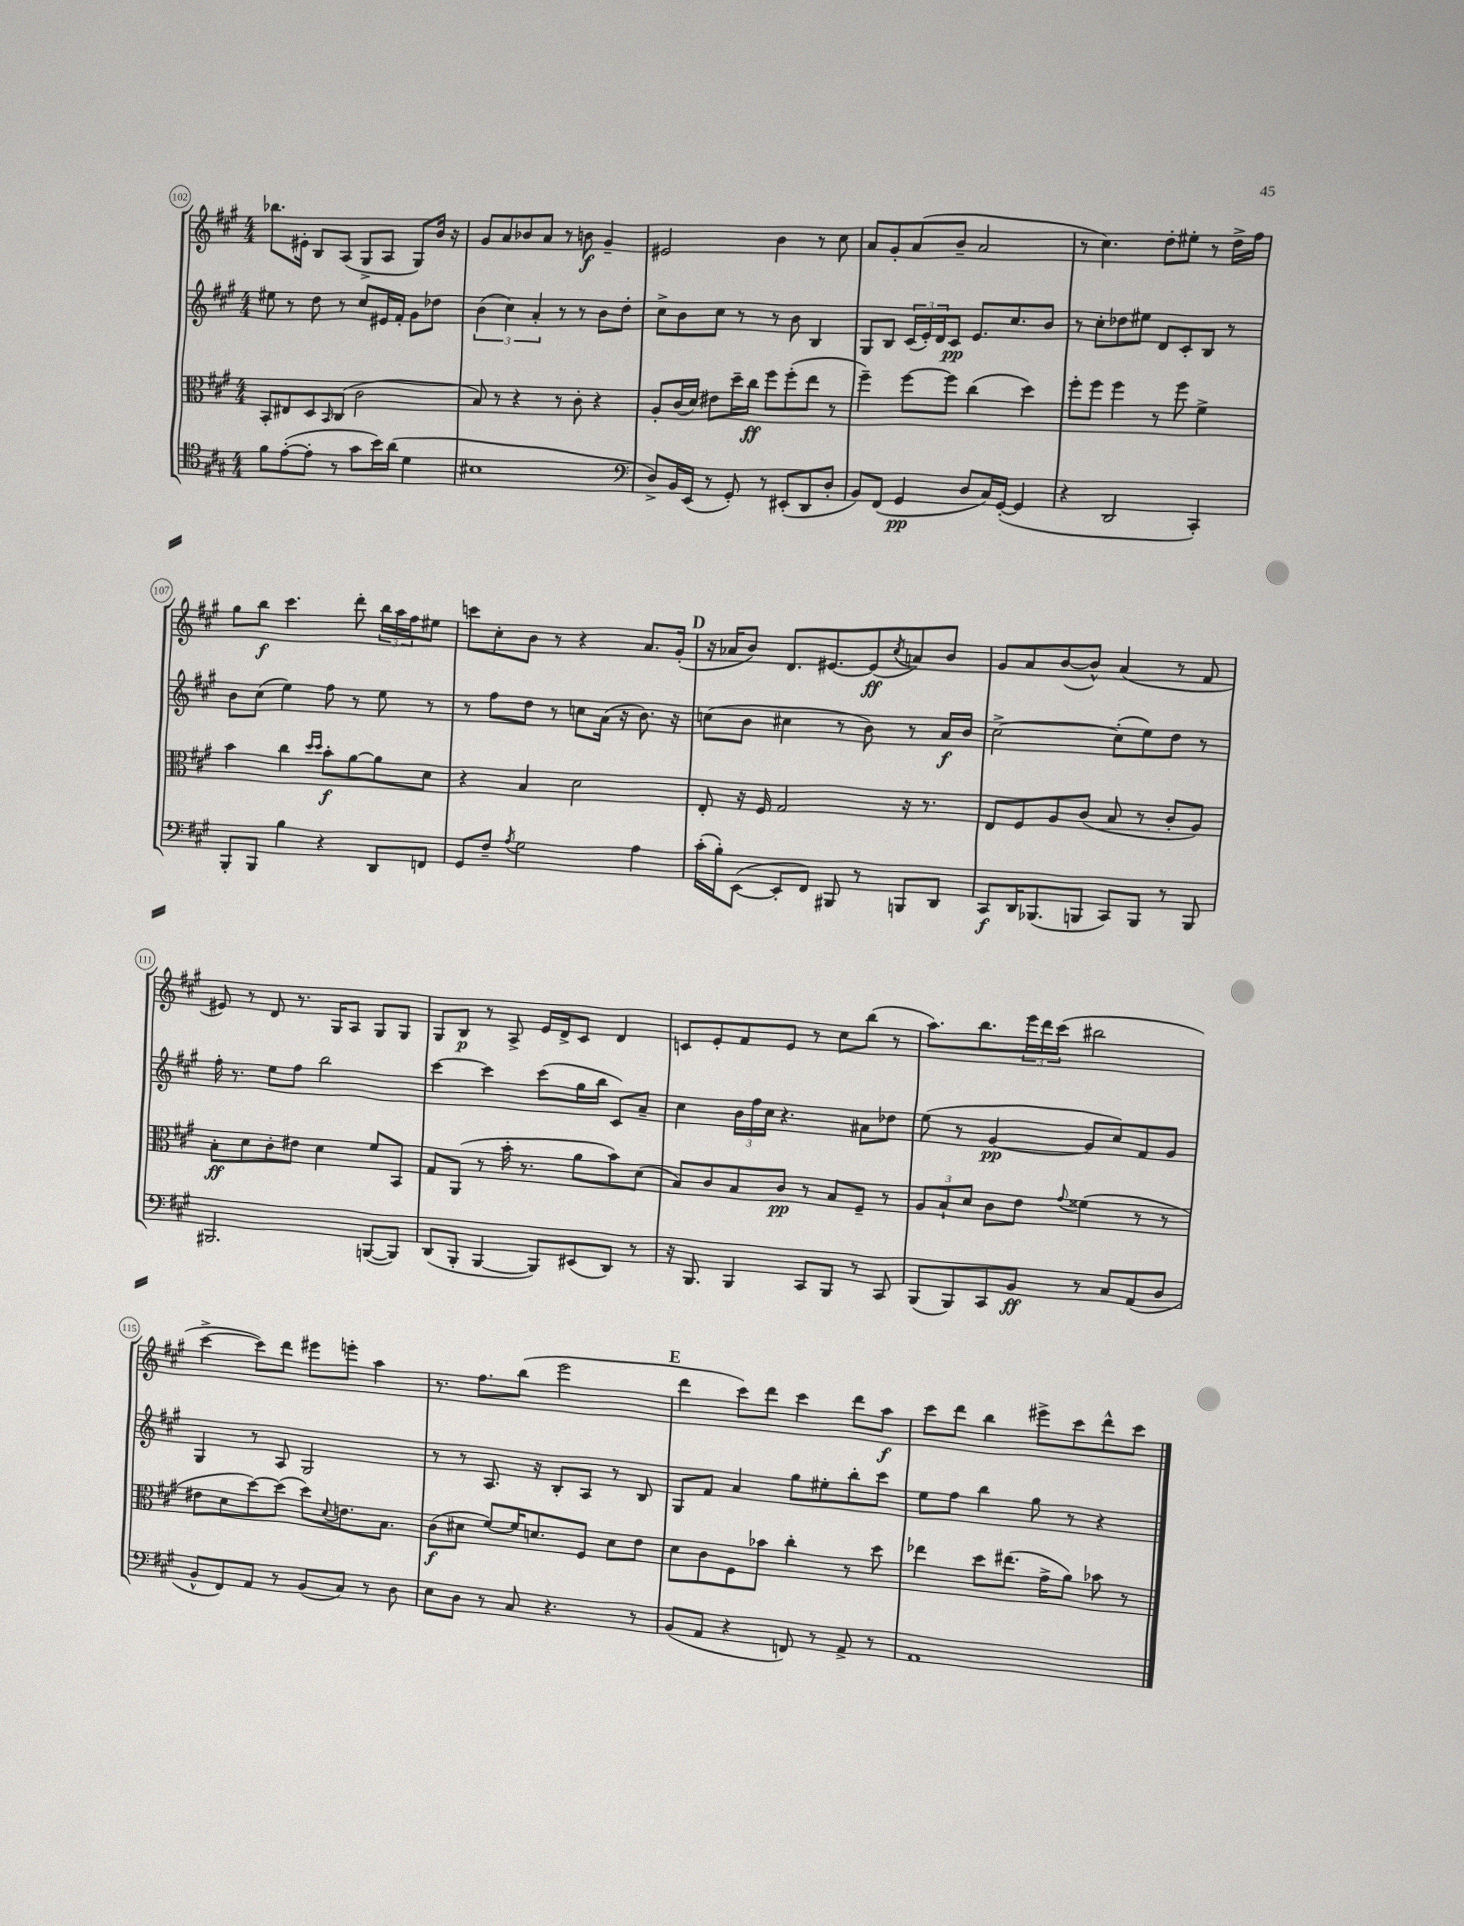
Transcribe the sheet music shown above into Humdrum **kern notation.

**kern	**dynam	**kern	**dynam	**kern	**dynam	**kern	**dynam
*part4	*part4	*part3	*part3	*part2	*part2	*part1	*part1
*staff4	*staff4	*staff3	*staff3	*staff2	*staff2	*staff1	*staff1
*clefC4	*	*clefC3	*	*clefG2	*	*clefG2	*
*k[f#c#g#]	*	*k[f#c#g#]	*	*k[f#c#g#]	*	*k[f#c#g#]	*
*M4/4	*	*M4/4	*	*M4/4	*	*M4/4	*
=102	=102	=102	=102	=102	=102	=102	=102
8f#\L	.	8BB'/L	.	8ee#X\	.	8.bb-X\L	.
([8e'\	.	8E#X/	.	8r	.	.	.
.	.	.	.	.	.	16e#X'\Jk	.
8e'\J]	.	8D/	.	8dd\	.	8B/L	.
.	.	16qqBB/	.	.	.	.	.
8r	.	(8C#/J	.	8r	.	(8A/J	.
8g#\L	.	2c#\	.	8cc#/L	.	8G#^/L	.
16b\L)	.	.	.	16e#X/L	.	8A/J	.
(16a\JJ	.	.	.	16f#'/JJ	.	.	.
4d\	.	.	.	8g#\L	.	8G#/L)	.
.	.	.	.	8dd-X\J	.	16b/Jk	.
.	.	.	.	.	.	16r	.
=103	=103	=103	=103	=103	=103	=103	=103
1B#X	.	8B/)	.	(6b\	.	8g#/L	.
.	.	8r	.	.	.	8a/	.
.	.	.	.	6cc#\)	.	.	.
.	.	4r	.	.	.	8b-X/	.
.	.	.	.	6a'/	.	.	.
.	.	.	.	.	.	8a/J	.
.	.	8r	.	8r	.	8r	.
.	.	8c#'\	.	8r	.	8bn\	f
.	.	4r	.	8b\L	.	4g#~/	.
.	.	.	.	8dd'\J	.	.	.
=104	=104	=104	=104	=104	=104	=104	=104
*clefF4	*	*	*	*	*	*	*
8D^/L)	.	8A'/L	.	8cc#^\L	.	2e#X/	.
16BB/L	.	(16c#/L	.	8b\	.	.	.
(16EE/JJ	.	16d/JJ)	.	.	.	.	.
8r	.	8e#X\L	.	8cc#\J	.	.	.
8GG#'/)	.	16dd~\L	.	8r	.	.	.
.	.	16cc#\JJ	ff	.	.	.	.
8r	.	8ff#\L	.	8r	.	4b\	.
(8EE#X'/L	.	(8ff#'\	.	8b\	.	.	.
8DD/	.	8ee\J	.	4B/	.	8r	.
8D'/J	.	8r	.	.	.	8cc#\	.
=105	=105	=105	=105	=105	=105	=105	=105
8BB/L)	.	4ff#~\)	.	8G#/L	.	8a/L	.
(8FF#/J	.	.	.	8B/J	.	8g#'/	.
4GG#/	pp	[8ff#\L	.	(24c#/LL	.	(8a/	.
.	.	.	.	24e'/)	.	.	.
.	.	.	.	24d/J	.	.	.
.	.	8ff#\J]	.	8c#/J	pp	8b~/J	.
8D/L	.	(4cc#\	.	8.e/L	.	2a/	.
16C#/L)	.	.	.	.	.	.	.
([16GG#'/JJ	.	.	.	8.cc#/	.	.	.
4GG#/]	.	4dd\)	.	.	.	.	.
.	.	.	.	8b/J	.	.	.
=106	=106	=106	=106	=106	=106	=106	=106
4r	.	8ff#'\L	.	8r	.	8r	.
.	.	8ff#\J	.	8cc#'\L	.	4.cc#\)	.
2DD/	.	4ff#\	.	8dd-X\	.	.	.
.	.	.	.	8ee#X\J	.	.	.
.	.	8r	.	8d/L	.	8dd'\L	.
.	.	8ff#\	.	8c#'/	.	8ee#X'\J	.
4CC#'/)	.	4f#^\	.	8B/J	.	8r	.
.	.	.	.	8r	.	16dd^\LL	.
.	.	.	.	.	.	16ff#\JJ	.
!!LO:LB:g=z
=107	=107	=107	=107	=107	=107	=107	=107
8BBB'/L	.	4b\	.	8b\L	.	8gg#\L	.
8BBB/J	.	.	.	(8cc#\J	.	8bb\J	f
4B\	.	4cc#\	.	4ee\)	.	4.ccc#\	.
.	.	16qqdd/LL	.	.	.	.	.
.	.	16qqdd/JJ	.	.	.	.	.
4r	.	8b'\L	f	8ff#\	.	.	.
.	.	[8a\	.	8r	.	8ddd'\	.
8DD/L	.	8a\]	.	8ee\	.	24bb\LL	.
.	.	.	.	.	.	24aa\	.
.	.	.	.	.	.	24ff#\J	.
8FFn/J	.	8d\J	.	8r	.	8ee#X\J	.
=108	=108	=108	=108	=108	=108	=108	=108
8GG#/L	.	4r	.	8r	.	8cccn\L	.
8F#~/J	.	.	.	8ff#\L	.	8cc#'\	.
8qA/	.	.	.	.	.	.	.
2G#\	.	4B/	.	8dd\J	.	8b\J	.
.	.	.	.	8r	.	8r	.
.	.	2d\	.	8ccn\L	.	4r	.
.	.	.	.	(16a\Jk	.	.	.
.	.	.	.	16r	.	.	.
4A\	.	.	.	8.b\)	.	8.a/L	.
.	.	.	.	16r	.	(16g#'/Jk	.
!!LO:REH:place=s1:t=D
=109	=109	=109	=109	=109	=109	=109	=109
(16c#'\LL	.	8E'/	.	(8ccn\L	.	16r	.
16B'\J)	.	.	.	.	.	16a-X/KL	.
([8EE\J	.	16r	.	8b\J	.	8b/J)	.
.	.	16F#/	.	.	.	.	.
8EE'/L]	.	2G#/	.	4cc#X\	.	8.d/L	.
8FF#/J)	.	.	.	.	.	.	.
.	.	.	.	.	.	[8.e#X/	.
8BBB#X/	.	.	.	8r	.	.	.
8r	.	.	.	8b\)	.	(8e#/]	ff
.	.	.	.	.	.	8qcc#/	.
8BBBn/L	.	16r	.	8r	.	8an/)	.
.	.	8.r	.	.	.	.	.
8DD/J	.	.	.	16a/LL	f	8b/J	.
.	.	.	.	16b/JJ	.	.	.
=110	=110	=110	=110	=110	=110	=110	=110
8CC#/L	f	8E/L	.	[2cc#^\	.	8g#/L	.
16DD/K	.	8F#/	.	.	.	8a/	.
(8.BBB-X/	.	.	.	.	.	.	.
.	.	8A/	.	.	.	([8b/	.
8BBBn/J	.	(8c#/J	.	.	.	8b^^/J])	.
8CC#/L)	.	8B/	.	(8cc#'\L]	.	(4a/	.
8BBB/J	.	8r	.	8ee\)	.	.	.
8r	.	8c#'/L	.	8dd\J	.	8r	.
8BBB/	.	8A/J)	.	8r	.	8f#/	.
!!LO:LB:g=z
=111	=111	=111	=111	=111	=111	=111	=111
2.BBB#X/	.	8B'\L	ff	16ff#'\	.	8e#X/)	.
.	.	.	.	8.r	.	.	.
.	.	8d\	.	.	.	8r	.
.	.	8c#'\	.	8ee\L	.	8d/	.
.	.	8e#X\J	.	8ff#\J	.	8.r	.
.	.	4d\	.	2bb\	.	.	.
.	.	.	.	.	.	16G#/KL	.
.	.	.	.	.	.	8A/J	.
([8BBBn/L	.	8f#/L	.	.	.	8G#/L	.
8BBB/J])	.	8BB/J	.	.	.	8G#/J	.
=112	=112	=112	=112	=112	=112	=112	=112
(8DD/L	.	8G#/L	.	[4ccc#\	.	8G#/L	.
8BBB'/J	.	(8AA/J	.	.	.	8B/J	p
[4BBB/	.	8r	.	4ccc#\]	.	8r	.
.	.	16b'\	.	.	.	8A^/	.
.	.	8.r	.	.	.	.	.
8BBB/L])	.	.	.	(8ccc#\L	.	16e/LL	.
.	.	.	.	.	.	16d^/J	.
(8EE#X/	.	8a\L	.	16gg#\L	.	8c#/J	.
.	.	.	.	16bb\JJ	.	.	.
8DD/J)	.	8b\)	.	8c#/L)	.	4d/	.
8r	.	(8d\J	.	8a~/J	.	.	.
=113	=113	=113	=113	=113	=113	=113	=113
16r	.	8B/L)	.	4cc#\	.	8cn/L	.
8.BBB/	.	.	.	.	.	.	.
.	.	8c#/	.	.	.	8e'/	.
4BBB/	.	8B/	.	24b\LL	.	8f#/	.
.	.	.	.	24ff#\	.	.	.
.	.	.	.	24cc#\JJ	.	.	.
.	.	8c#/J	pp	4.r	.	8e/J	.
8CC#/L	.	8r	.	.	.	8r	.
8BBB/J	.	8B/L	.	.	.	8cc#\L	.
8r	.	8F#~/J	.	8a#X\L	.	(8bb\J	.
8CC#/	.	8r	.	8dd-X\J	.	8r	.
=114	=114	=114	=114	=114	=114	=114	=114
(8BBB/L	.	12A/L	.	(8ee\	.	8.aa\L)	.
.	.	12B`/	.	.	.	.	.
8BBB/)	.	.	.	8r	.	.	.
.	.	12d/J	.	.	.	.	.
.	.	.	.	.	.	8.bb\	.
8CC#/	.	8c#\L	.	[4g#/	pp	.	.
8BB/J	ff	8e\J	.	.	.	24eee\L	.
.	.	.	.	.	.	24ddd\	.
.	.	.	.	.	.	(24ccc#\JJ	.
.	.	8qqg#/	.	.	.	.	.
8r	.	(4f##X\	.	8g#/L]	.	2bb#X\	.
8C#/L	.	.	.	8cc#/)	.	.	.
(8AA/	.	8r	.	8f#/	.	.	.
8D/J	.	8r	.	8g#/J	.	.	.
!!LO:LB:g=z
=115	=115	=115	=115	=115	=115	=115	=115
8BB^^/L	.	8e#X\L	.	4G#/	.	[4ccc#^\	.
8FF#/)	.	8d\	.	.	.	.	.
8AA/J	.	[8dd\)	.	8r	.	8ccc#\L])	.
8r	.	(8dd\J]	.	8A/	.	8ddd\J	.
(8BB/L	.	8dd\L)	.	2G#/	.	8eee#X\L	.
.	.	8qqd/	.	.	.	.	.
8C#/J)	.	8.en\	.	.	.	8eeen'\J	.
8r	.	.	.	.	.	4aa\	.
.	.	8.B\J	.	.	.	.	.
8D\	.	.	.	.	.	.	.
=116	=116	=116	=116	=116	=116	=116	=116
8E\L	.	(8c#\L	f	8r	.	8.r	.
8D\J	.	8d#X\J	.	8r	.	.	.
.	.	.	.	.	.	8.ff#\L	.
8r	.	[8f#/L)	.	8.A/	.	.	.
8C#/	.	16f#/K]	.	.	.	(8bb\J	.
.	.	8.dn/	.	16r	.	.	.
4.r	.	.	.	8B'/L	.	2eee\	.
.	.	8F#/J	.	8A/J	.	.	.
.	.	8d\L	.	8r	.	.	.
8r	.	8e\J	.	8B/	.	.	.
!!LO:REH:place=s1:t=E
=117	=117	=117	=117	=117	=117	=117	=117
(8BB/L	.	8d\L	.	8G#/L	.	4ddd\	.
8AA/J	.	8c#\	.	8f#/J	.	.	.
4r	.	8F#\	.	4a/	.	8ccc#\L)	.
.	.	8b-X\J	.	.	.	8ddd\J	.
8FFn/)	.	4cc#'\	.	8gg#\L	.	4ccc#\	.
8r	.	.	.	8ee#X'\	.	.	.
8AA^/	.	8r	.	8bb'\	.	8ddd\L	.
8r	.	8dd\	.	8ccc#\J	.	8aa\J	f
=118	=118	=118	=118	=118	=118	=118	=118
1AA	.	4ee-X\	.	8ee\L	.	8ccc#\L	.
.	.	.	.	8ff#\J	.	8ddd\J	.
.	.	8dd\L	.	4bb\	.	4bb\	.
.	.	(8.ee#X\J	.	.	.	.	.
.	.	.	.	8gg#\	.	8eee#X^\L	.
.	.	16g#^\KL	.	.	.	.	.
.	.	8a\J)	.	8r	.	8ccc#\	.
.	.	8b-X\	.	4r	.	8ddd^^\	.
.	.	8r	.	.	.	8ccc#\J	.
==	==	==	==	==	==	==	==
*-	*-	*-	*-	*-	*-	*-	*-
